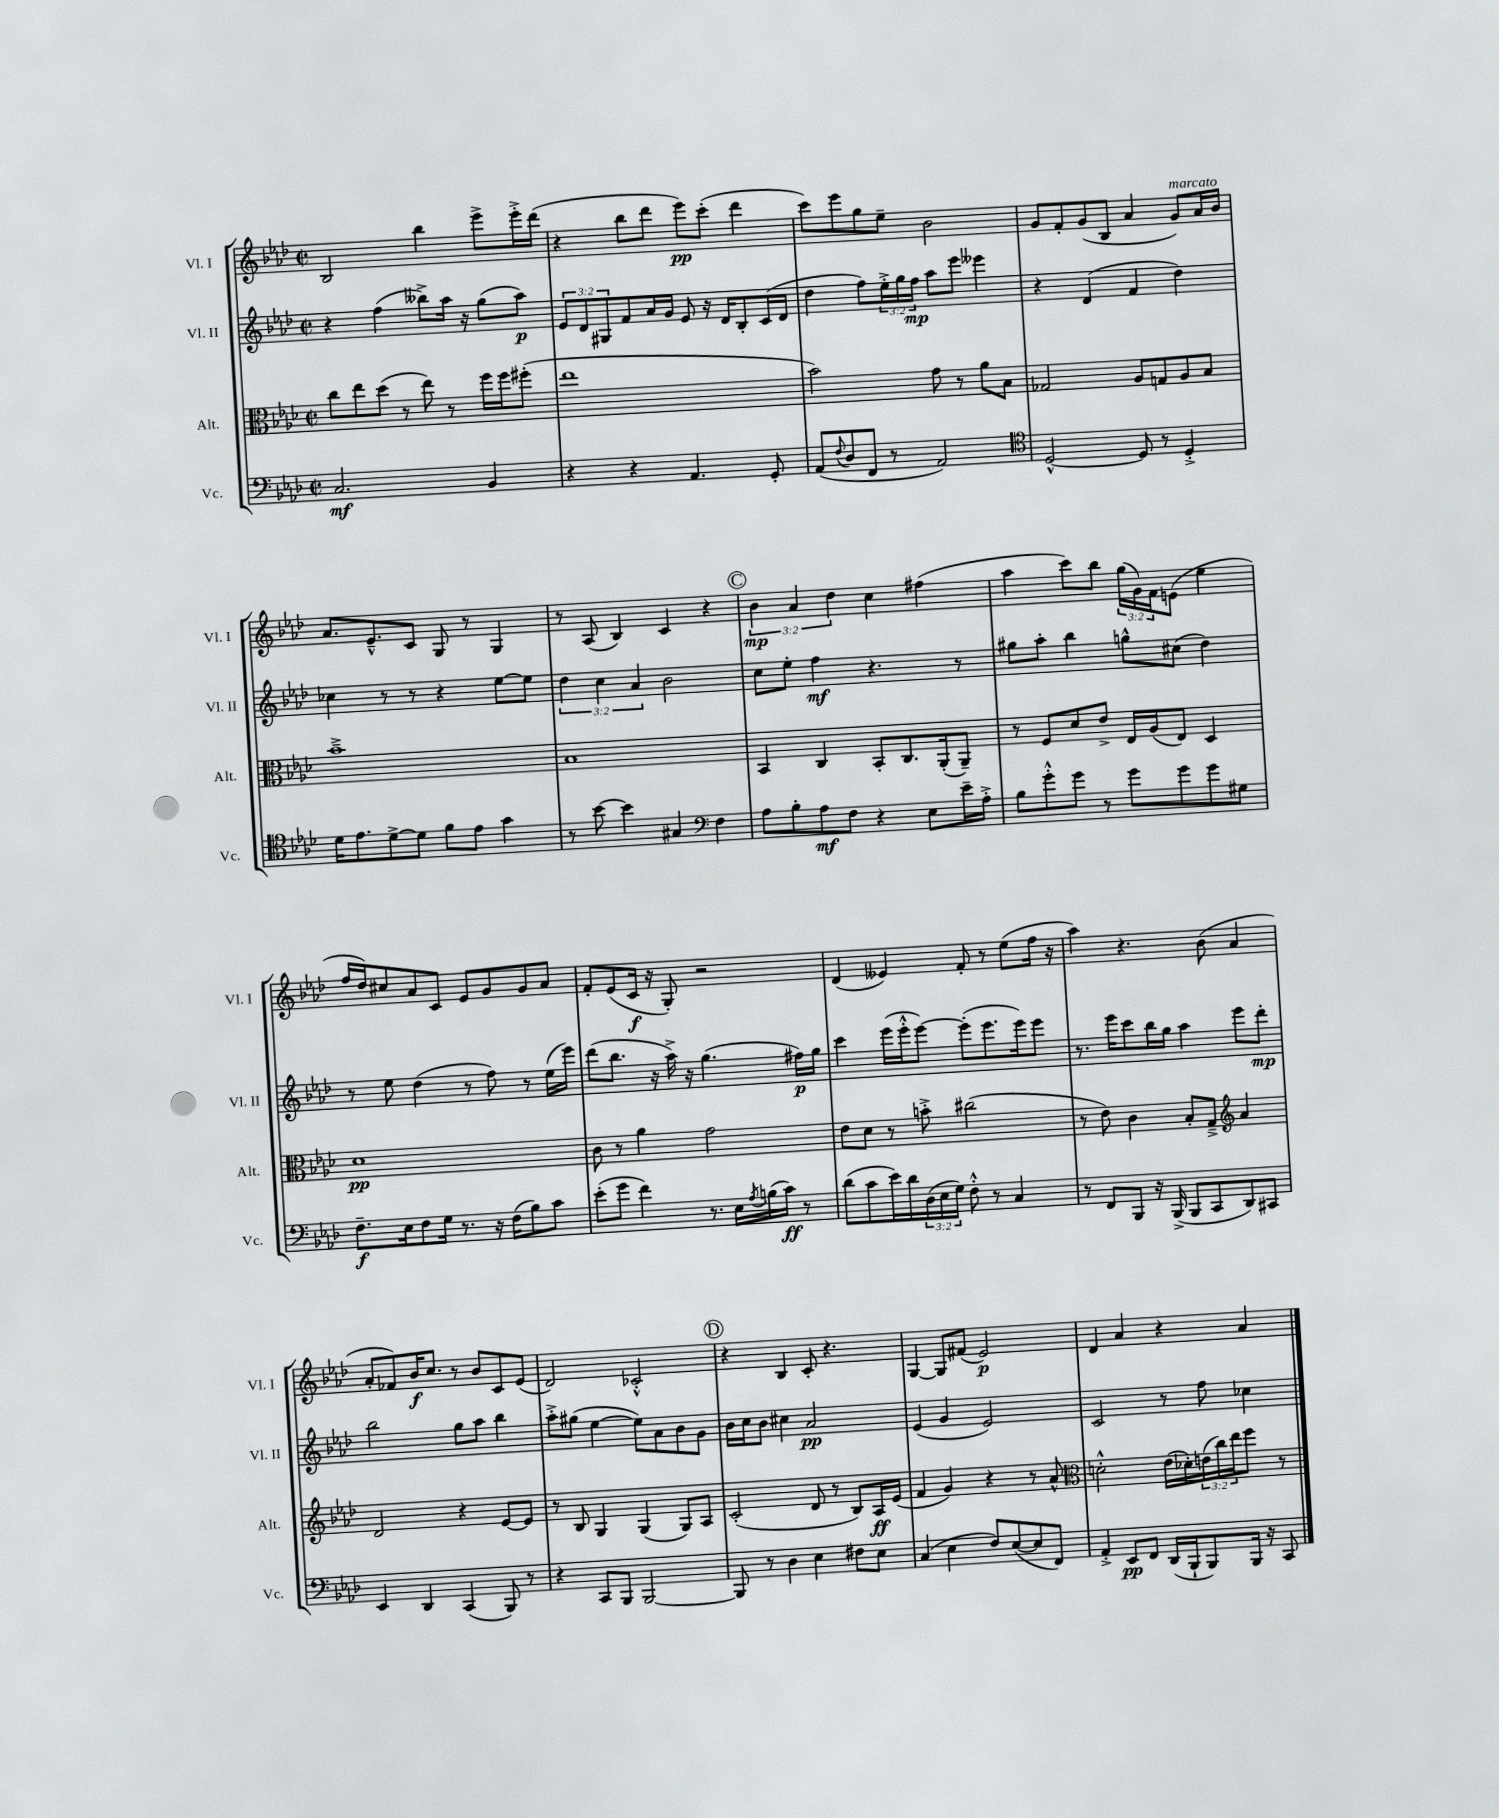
<<
\new StaffGroup <<
\new Staff = "s0" \with { instrumentName = "Vl. I" shortInstrumentName = "Vl. I" } {
    \clef treble \key aes \major \defaultTimeSignature \time 2/2 \override Staff.TupletNumber.text = #tuplet-number::calc-fraction-text
    bes2 bes''4 ees'''8-> ees'''16-.-> des'''16( |
    r4 bes''8 des'''8 ees'''8\pp) c'''8-.( des'''4 |
    c'''8) ees'''8 g''8 ees''8-- bes'2 |
    g'8 f'8-. g'8( bes8 aes'4 g'8^\markup { \italic "marcato" }) aes'16 bes'16 |
    aes'8. ees'8.---^ c'8 g8 r8 g4 |
    r8 aes8( bes4) c'4 r4 |
    \mark \markup { \circle "C" } \tuplet 3/2 { bes'4\mp aes'4 des''4 } c''4 fis''4( |
    aes''4 c'''8) bes''8 \tuplet 3/2 { g''16( g'16) f'16 } e'8( ees''4 |
    f''16 des''16) cis''8 aes'8 c'8 ees'8 g'8 g'8 aes'8 |
    f'8-. ees'8( c'16\f r16 g8-.) r2 |
    des'4( eeses'4) f'8-. r8 ees''8( f''16 r16 |
    aes''4) r4. bes'8( aes'4 |
    aes'8-. fes'8) bes'16\f c''8. r8 bes'8 c'8 ees'8( |
    des'2) ces'2-.-^ |
    \mark \markup { \circle "D" } r4 bes4 c'8-. r4. |
    g4~ g8 fis'8( ees'2\p) |
    des'4 aes'4 r4 aes'4 \bar "|." |
}
\new Staff = "s1" \with { instrumentName = "Vl. II" shortInstrumentName = "Vl. II" } {
    \clef treble \key aes \major \defaultTimeSignature \time 2/2 \override Staff.TupletNumber.text = #tuplet-number::calc-fraction-text
    r4 f''4( beses''8->) aes''16 r16 g''8( aes''8\p) |
    \tuplet 3/2 { ees'8 des'8 gis8 } f'8 aes'16 g'16 ees'8 r16 des'16 bes8-. c'16( des'16 |
    des''4 f''8) \tuplet 3/2 { ees''16-.-> g''16 f''16\mp } aes''8 ees'''8 eeses'''4 |
    r4 des'4( f'4 des''4) |
    ces''4 r8 r8 r4 ees''8~ ees''8 |
    \tuplet 3/2 { des''4 c''4 aes'4 } bes'2 |
    \mark \markup { \circle "C" } c''8 ees''8-. f''4\mf r4. r8 |
    gis''8 aes''8-. bes''4 g''8-^ cis''8( des''4) |
    r8 ees''8 des''4( r8 f''8) r8 ees''16( ees'''16) |
    des'''8( bes''8. r16 aes''16->) r16 g''4.( fis''16\p) g''16 |
    c'''4 ees'''16( ees'''16-.-^ ees'''8~) ees'''8-.( ees'''8. ees'''16) ees'''8 |
    r8. ees'''16 c'''8 bes''16 g''16 aes''4 ees'''8 des'''8-.\mp |
    bes''2 g''8 aes''8 bes''4 |
    aes''8-.-> gis''8( ees''4~ ees''8) aes'8 bes'8 g'8 |
    \mark \markup { \circle "D" } bes'16 c''16 bes'8 cis''4 aes'2\pp |
    ees'4( g'4 ees'2) |
    c'2 r8 f''8 ces''4 \bar "|." |
}
\new Staff = "s2" \with { instrumentName = "Alt." shortInstrumentName = "Alt." } {
    \clef alto \key aes \major \defaultTimeSignature \time 2/2 \override Staff.TupletNumber.text = #tuplet-number::calc-fraction-text
    c''8 ees''8 des''8( r8 ees''8) r8 f''16 f''16 fis''8-.( |
    ees''1 |
    bes'2) g'8 r8 aes'8 bes8 |
    ges2 aes8 g8 aes8 bes8 |
    bes'1---> |
    bes1 |
    \mark \markup { \circle "C" } bes,4 c4 bes,8-. c8. aes,16-.( aes,8--) |
    r8 f8 des'8 ees'8-> ees16 aes16( ees8) des4 |
    des'1\pp |
    c'8 r8 aes'4 g'2 |
    ees'8 des'8 r8 b'8-.-> cis''2( |
    r8 ees'8) c'4 bes8-. g8---> \clef treble aes'4 |
    des'2 r4 ees'8~ ees'8 |
    r8 bes8 g4 g4( g8) aes8 |
    \mark \markup { \circle "D" } c'2-.( des'8 r8 bes8) aes16\ff ees'16( |
    f'4 g'4) r4 r8 aes'8-^ |
    \clef alto d'2-.-^ ees'16( des'16-.) \tuplet 3/2 { e'16( c''16) ees''16 } f''8 r8 \bar "|." |
}
\new Staff = "s3" \with { instrumentName = "Vc." shortInstrumentName = "Vc." } {
    \clef bass \key aes \major \defaultTimeSignature \time 2/2 \override Staff.TupletNumber.text = #tuplet-number::calc-fraction-text
    c2.\mf bes,4 |
    r4 r4 aes,4. g,8-. |
    aes,8( \appoggiatura { f8 } des8 f,8 r8 aes,2) |
    \clef tenor des2~-^ des8 r8 des4-.-> |
    des'16 ees'8. des'8~-> des'8 f'8 ees'8 g'4 |
    r8 bes'8~ bes'4 gis4 \clef bass f4 |
    \mark \markup { \circle "C" } aes8 bes8-. aes8\mf f8 r4 ees8 ees'16-- aes16-.-> |
    bes8 g'8-.-^ g'8 r8 g'8 g'8 g'8 gis8 |
    f8.--\f ees16 f8 g16 r8. r16 f16( bes8) c'8 |
    ees'8-.( g'8 f'4) r8. ees16 \acciaccatura { aes8 } b16( c'16\ff) r8 |
    des'8( c'8 ees'16) des'16 \tuplet 3/2 { des16( ees16 g16) } f8-.-^ r8 c4 |
    r8 f,8 bes,,8 r16 bes,,16->( bes,,8 c,8 des,8) cis,8 |
    ees,4 des,4 c,4( bes,,8) r8 |
    r4 c,8 bes,,8 bes,,2~ |
    \mark \markup { \circle "D" } bes,,8 r8 des4 ees4 fis8 ees8 |
    c4( ees4 f8) ees8~( ees8 f,8) |
    aes,4-.-> ees,8\pp f,8 des,16( bes,,16-! bes,,8) bes,,16 r16 c,8 \bar "|." |
}
>>
>>
\layout { \context { \Score \remove "Bar_number_engraver" } }
